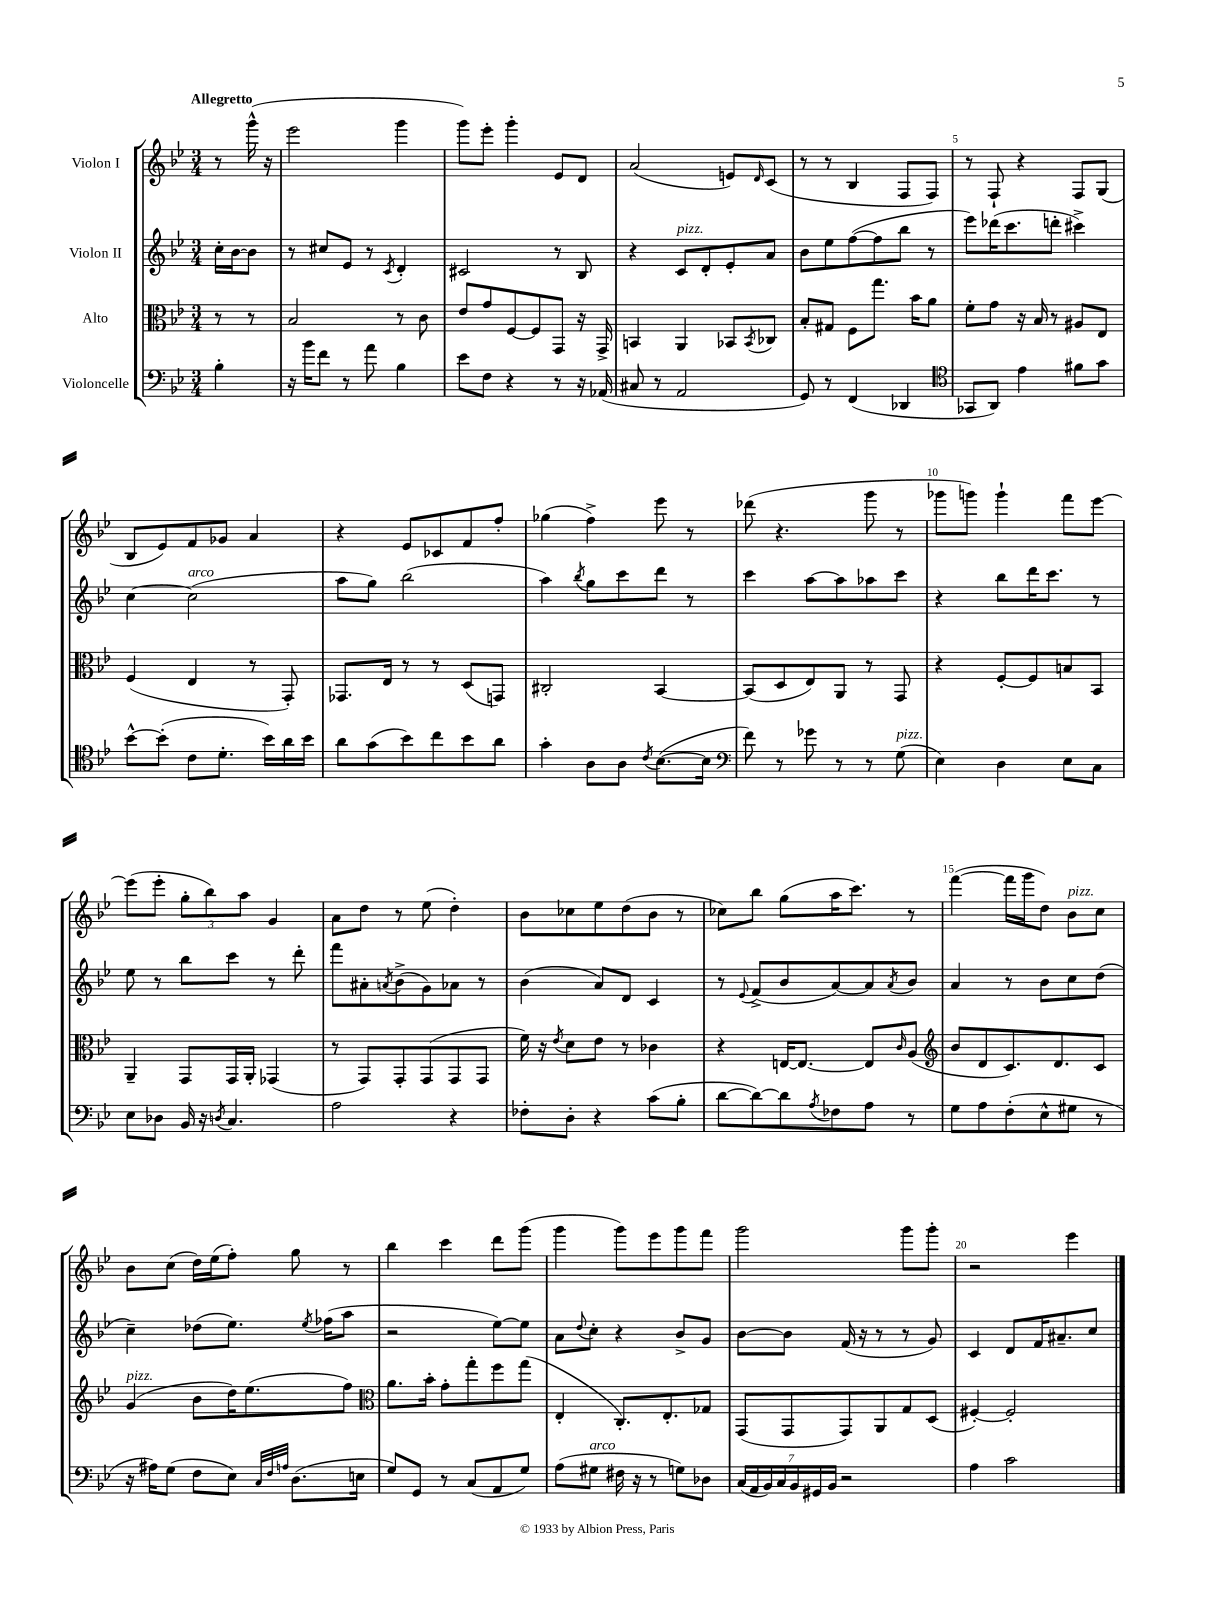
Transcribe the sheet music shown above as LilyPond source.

<<
\new StaffGroup <<
\new Staff = "s0" \with { instrumentName = "Violon I" } {
    \clef treble \key bes \major \numericTimeSignature \time 3/4 \partial 4 \tempo "Allegretto"
    r8 g'''16-^( r16 |
    ees'''2 g'''4 |
    g'''8) ees'''8-. g'''4-. ees'8 d'8 |
    a'2( e'8) \grace { d'16 } c'8( |
    r8 r8 bes4 f8 f8) |
    r8 f8-! r4 f8 g8( |
    bes8 ees'8) f'8 ges'8 a'4 |
    r4 ees'8 ces'8 f'8 f''8-. |
    ges''4( f''4->) ees'''8 r8 |
    des'''8( r4. g'''8 r8 |
    ges'''8 g'''8) g'''4-! f'''8 ees'''8~ |
    ees'''8( ees'''8-. \tuplet 3/2 { g''8-. bes''8) a''8 } g'4 |
    a'8 d''8 r8 ees''8( d''4-.) |
    bes'8 ces''8 ees''8 d''8( bes'8 r8 |
    ces''8) bes''8 g''8( a''16 c'''8.) r8 |
    f'''4~( f'''16 g'''16 d''8) bes'8^\markup { \italic "pizz." } c''8 |
    bes'8 c''8( d''16) ees''16( f''8-.) g''8 r8 |
    bes''4 c'''4 d'''8 g'''8( |
    g'''4 g'''8) ees'''8 g'''8 f'''8 |
    g'''2 g'''8 g'''8-. |
    r2 ees'''4 \bar "|." |
}
\new Staff = "s1" \with { instrumentName = "Violon II" } {
    \clef treble \key bes \major \numericTimeSignature \time 3/4 \partial 4
    c''16-. bes'16~ bes'8 |
    r8 cis''8 ees'8 r8 \acciaccatura { c'8 } d'4-. |
    cis'2 r8 bes8 |
    r4 c'8^\markup { \italic "pizz." } d'8-. ees'8-. a'8 |
    bes'8 ees''8 f''8~( f''8 bes''8 r8 |
    ees'''8) des'''16( c'''8. d'''8-. cis'''4->) |
    c''4~ c''2^\markup { \italic "arco" }( |
    a''8 g''8) bes''2( |
    a''4) \acciaccatura { bes''8 } g''8 c'''8 d'''8 r8 |
    c'''4 a''8~ a''8 aes''8 c'''8 |
    r4 bes''8 d'''16 c'''8. r8 |
    ees''8 r8 bes''8 c'''8 r8 d'''8-. |
    f'''8 ais'8-. \acciaccatura { a'8 } bes'8->( g'8) aes'8 r8 |
    bes'4( a'8) d'8 c'4 |
    r8 \appoggiatura { ees'8 } f'8->( bes'8 a'8~) a'8 \acciaccatura { a'8 } bes'8 |
    a'4 r8 bes'8 c''8 d''8( |
    c''4--) des''8( ees''8.) \acciaccatura { ees''8 } fes''16( a''8 |
    r2 ees''8~) ees''8 |
    a'8 \appoggiatura { d''8 } c''8-. r4 bes'8-> g'8 |
    bes'8~ bes'8 f'16( r16 r8 r8 g'8) |
    c'4 d'8 f'16 ais'8.-- c''8 \bar "|." |
}
\new Staff = "s2" \with { instrumentName = "Alto" } {
    \clef alto \key bes \major \numericTimeSignature \time 3/4 \partial 4
    r8 r8 |
    bes2 r8 c'8 |
    ees'8 g'8 f8~ f8 g,8 r16 g,16-> |
    b,4 a,4 bes,8 \acciaccatura { bes,8 } ces8 |
    bes8-. gis8 f8 g''8. bes'16 a'8 |
    f'8-. g'8 r16 bes16 r8 ais8 ees8 |
    f4( ees4 r8 g,8-.) |
    ges,8. ees16 r8 r8 d8( g,8) |
    cis2-. bes,4~ |
    bes,8( d8 ees8) a,8 r8 g,8 |
    r4 f8~-. f8 b8 bes,8 |
    a,4-- g,8 g,16 a,16-. ges,4( |
    r8 g,8) g,8-. g,8( g,8 g,8 |
    f'16) r16 \acciaccatura { ees'8 } d'8 ees'8 r8 ces'4 |
    r4 e16~ e8.~ e8 \grace { c'16 } a8( |
    \clef treble bes'8 d'8 c'8.) d'8. c'8 |
    g'4^\markup { \italic "pizz." }( bes'8 d''16) ees''8.( f''8) |
    \clef alto a'8. bes'16-. g'8-. g''8-. f''8 g''8( |
    ees4-. c8.-.) ees8.-. ges8 |
    g,8( g,8 g,8) a,8 g8 d8( |
    fis4~-.) fis2-. \bar "|." |
}
\new Staff = "s3" \with { instrumentName = "Violoncelle" } {
    \clef bass \key bes \major \numericTimeSignature \time 3/4 \partial 4
    bes4-. |
    r16 bes'16 f'8 r8 a'8 bes4 |
    ees'8 f8 r4 r8 r16 aes,16( |
    cis8 r8 a,2 |
    g,8) r8 f,4( des,4 |
    \clef tenor ges,8 a,8) ees'4 fis'8 g'8 |
    bes'8~-^ bes'8-.( c'8 d'8.-. bes'16) a'16 bes'16 |
    a'8 g'8( bes'8) c''8 bes'8 a'8 |
    g'4-. a8 a8 \acciaccatura { c'8 } bes8.~( bes16 |
    \clef bass f'8) r8 ges'8 r8 r8 g8^\markup { \italic "pizz." }( |
    ees4) d4 ees8 c8 |
    ees8 des8 bes,16 r16 \acciaccatura { d8 } c4. |
    a2 r4 |
    fes8-. d8-. r4 c'8( bes8-. |
    d'8~ d'8~) d'8 \acciaccatura { a8 } fes8 a8 r8 |
    g8 a8 f8-.( ees8-^ gis8 r8 |
    r16 ais16) g8( f8 ees8) \grace { c32 f32 a32 } d8.( e16 |
    g8) g,8 r8 c8( a,8 g8) |
    a8( gis8^\markup { \italic "arco" } fis16 r16 r8 g8) des8 |
    \tuplet 7/4 { c16( a,16 bes,16) c16 bes,16 gis,16 bes,16 } r2 |
    a4 c'2 \bar "|." |
}
>>
>>
\layout { \context { \Score \override BarNumber.break-visibility = ##(#f #t #t) barNumberVisibility = #(every-nth-bar-number-visible 5) } }
